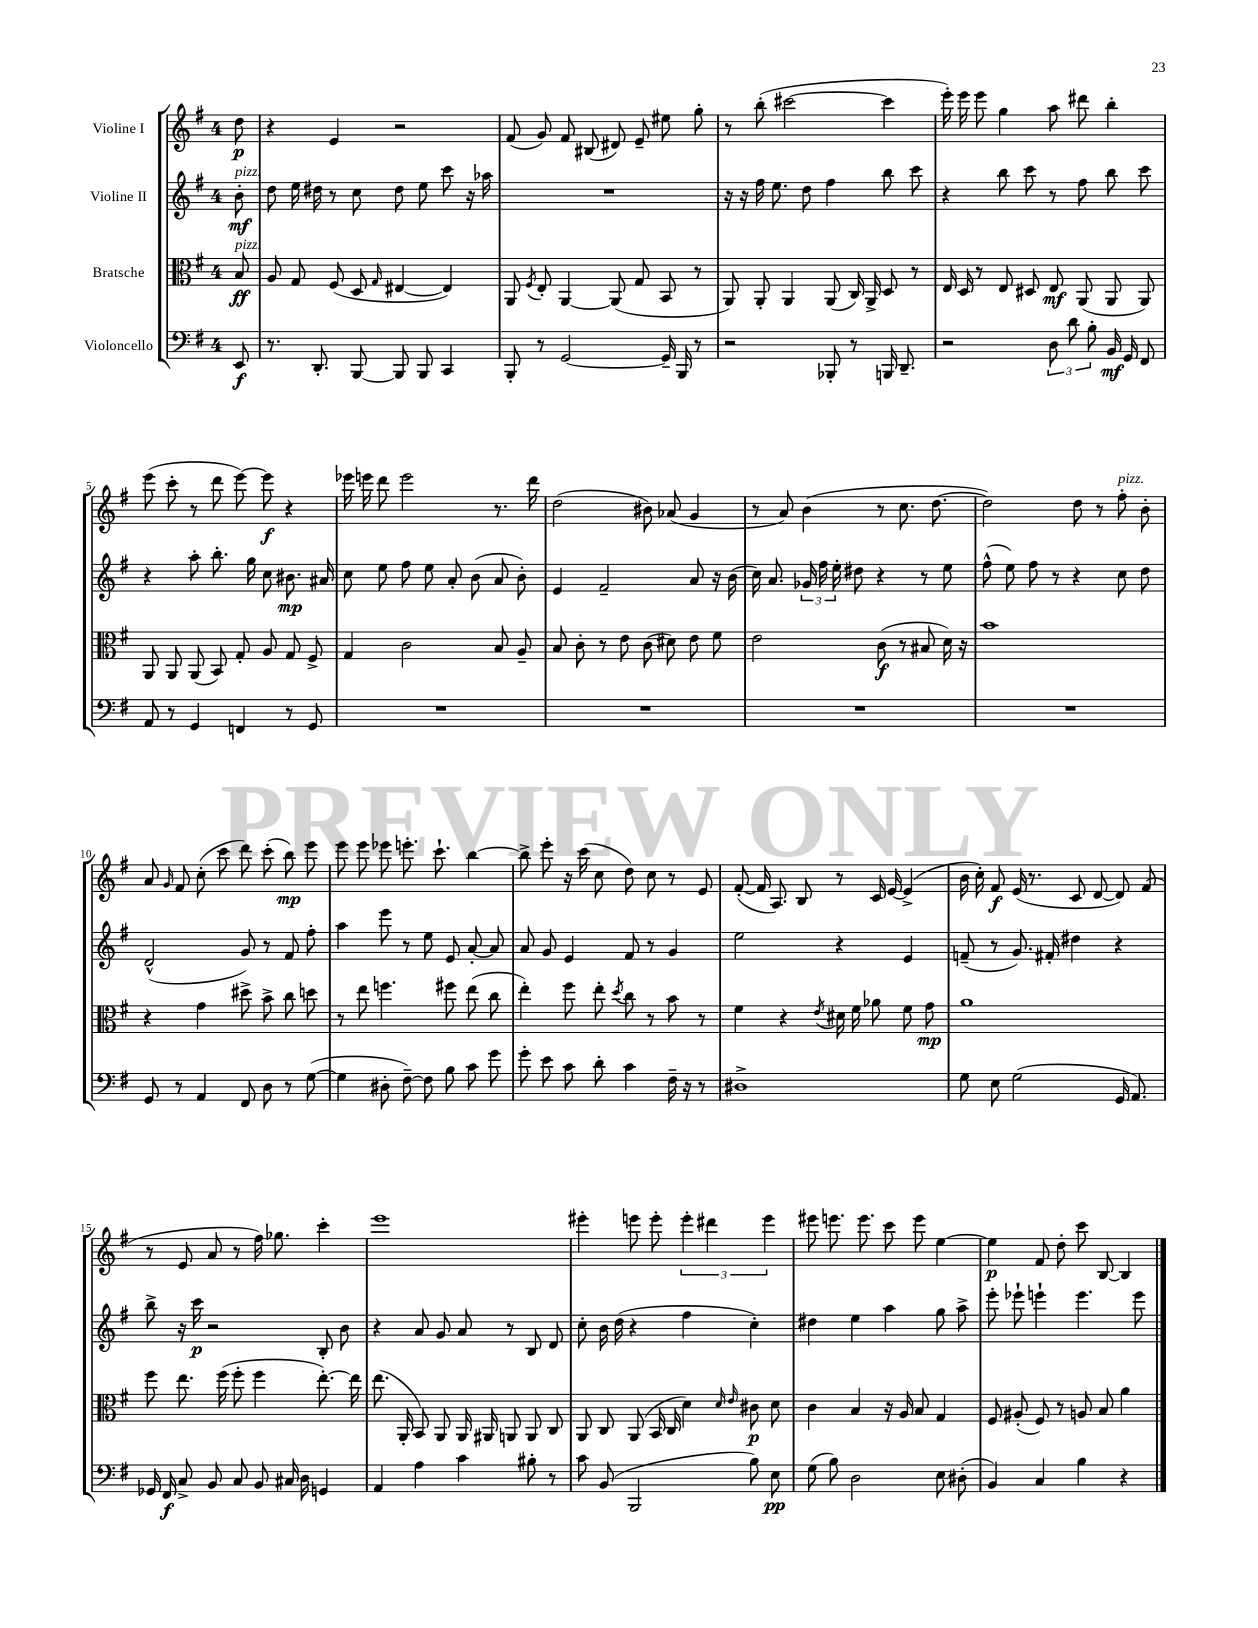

**kern	**kern	**kern	**kern
*staff4	*staff3	*staff2	*staff1
*clefF4	*clefC3	*clefG2	*clefG2
*k[f#]	*k[f#]	*k[f#]	*k[f#]
*M4/4	*M4/4	*M4/4	*M4/4
8EE	8B	8b'	8dd
=	=	=	=
8.r	8A	8dd	4r
.	8G	16ee	.
8.DD'	.	16dd#	.
.	(8F#	8r	4e
[8BBB	8D	8cc	.
.	16qqG	.	.
8BBB]	[4E#	8dd#	2r
8BBB	.	8ee	.
4CC	4E#])	8ccc	.
.	.	16r	.
.	.	16aa-	.
=	=	=	=
8BBB'	8AA	1r	(8f#
.	8qF#	.	.
8r	8E'	.	8g)
[2GG	[4AA	.	8f#
.	.	.	(8B#
.	(8AA]	.	8d#)
.	8G	.	8e~
16GG~]	8BB	.	8ee#
16BBB	.	.	.
8r	8r	.	8gg'
=	=	=	=
2r	8AA)	16r	8r
.	.	16r	.
.	8AA'	16ff#	(8bb'
.	.	8.ee	.
.	4AA	.	[2ccc#
.	.	8dd	.
8BBB-'	(8AA	4ff#	.
8r	16C)	.	.
.	16AA^	.	.
16BBB	8D	8bb	4ccc#]
8.DD~	.	.	.
.	8r	8ccc	.
=	=	=	=
2r	16E	4r	16eee')
.	16D	.	16eee
.	8r	.	8eee
.	8E	8bb	4gg
.	8D#	8ccc	.
12D	8E	8r	8aa
12d	.	.	.
.	(8AA	8ff#	8ddd#
12B'	.	.	.
16BB	8AA	8bb	4bb'
16GG	.	.	.
8FF#	8AA)	8ccc	.
=	=	=	=
8AA	8AA	4r	(8eee
8r	8AA	.	8ccc'
4GG	(8AA	8aa'	8r
.	8BB)	8.bb'	8ddd
4FF	8G'	.	[8eee)
.	.	16gg	.
.	8A	8cc	8eee]
8r	8G	8.b#	4r
8GG	8F#^	.	.
.	.	16a#	.
=	=	=	=
1r	4G	8cc	16eee-
.	.	.	16eee
.	.	8ee	8ddd
.	2c	8ff#	2eee
.	.	8ee	.
.	.	8a'	.
.	.	(8b	.
.	8B	8a	8.r
.	8A~	8b')	.
.	.	.	16ddd
=	=	=	=
1r	8B	4e	(2dd
.	8c'	.	.
.	8r	2f#~	.
.	8e	.	.
.	(8c	.	8b#)
.	8d#)	.	(8a-
.	8e	8a	4g
.	8f#	16r	.
.	.	(16b	.
=	=	=	=
1r	2e	16cc)	8r
.	.	8.a	.
.	.	.	8a)
.	.	24g-	(4b
.	.	24ff#	.
.	.	24ee'	.
.	.	8dd#	.
.	(8c	4r	8r
.	8r	.	8.cc
.	8B#	8r	.
.	.	.	[8.dd
.	16d)	8ee	.
.	16r	.	.
=	=	=	=
1r	1b	(8ff#^^	2dd])
.	.	8ee)	.
.	.	8ff#	.
.	.	8r	.
.	.	4r	8dd
.	.	.	8r
.	.	8cc	8ff#'
.	.	8dd	8b'
=	=	=	=
8GG	4r	(2d^^	8a
.	.	.	16qqg
8r	.	.	8f#
4AA	4g	.	(8cc'
.	.	.	8ccc
8FF#	8dd#^	8g)	8ddd)
8D	8b^	8r	(8ccc'
8r	8cc	8f#	8bb)
([8G	8dd	8ff#'	8eee
=	=	=	=
4G]	8r	4aa	8eee
.	8ee	.	8eee
8D#'	4.ff	8eee	8eee-
[8F#~)	.	8r	8.eee'
8F#]	.	8ee	.
.	.	.	8.ccc`
8B	8ff#	8e	.
8c	(8ee	[8a'	[4bb
8g	8cc	8a]	.
=	=	=	=
8g'	4ee')	8a	8bb^]
8e	.	8g	8eee'
8c	8ff#	4e	16r
.	.	.	(16ccc
8d'	8ee'	.	8cc
.	8qdd	.	.
4c	8cc	8f#	8dd)
.	8r	8r	8cc
16F#~	8b	4g	8r
16r	.	.	.
8r	8r	.	8e
=	=	=	=
1D#^	4f#	2ee	([8f#'
.	.	.	16f#]
.	.	.	8.A)
.	4r	.	.
.	.	.	8B
.	8qe	.	.
.	16d#	4r	8r
.	16f#	.	.
.	8a-	.	16c
.	.	.	[16e
.	8f#	4e	(4e^]
.	8g	.	.
=	=	=	=
8G	1a	(8f~	16b
.	.	.	16cc')
8E	.	8r	8f#
(2G	.	8.g)	(16e
.	.	.	8.r
.	.	16f#'	.
.	.	4dd#	8c
.	.	.	[8d
16GG	.	4r	8d])
8.AA)	.	.	.
.	.	.	(8f#
=	=	=	=
16GG-	8ff#	8bb^	8r
16FF#	.	.	.
8C^	8.ee	16r	8e
.	.	16ccc	.
8BB	.	2r	8a
.	(16ff#	.	.
8C	8ff#'	.	8r
8BB	4ff#	.	16ff#)
.	.	.	8.gg-
16C#	.	.	.
16D	.	.	.
4GG	[8.ee')	8B'	4ccc'
.	.	8b	.
.	16ee]	.	.
=	=	=	=
4AA	(8.ee	4r	1eee
.	16AA'	.	.
4A	8BB)	8a	.
.	8AA	8g	.
4c	16AA	8a	.
.	16AA#	.	.
.	8AA	8r	.
8B#'	8AA	8B	.
8r	8C	8d	.
=	=	=	=
8c	8AA	8cc'	4eee#'
(8BB	8C	16b	.
.	.	(16dd	.
2BBB	(8AA	4r	8eee
.	16BB	.	8eee'
.	16C	.	.
.	4d)	4ff#	6eee'
.	.	.	6ddd#
.	16qqd	.	.
.	16qqe	.	.
8B)	8c#	4cc')	.
.	.	.	6eee
8E	8d	.	.
=	=	=	=
(8G	4c	4dd#	8eee#
8B)	.	.	8.eee
2D	4B	4ee	.
.	.	.	8.eee
.	16r	4aa	8ccc
.	16A	.	.
.	8B	.	8eee
8E	4G	8gg	[4ee
(8D#'	.	8aa^	.
=	=	=	=
4BB)	8F#	8eee'	4ee]
.	(8A#'	8eee-`	.
4C	8F#)	4eee`	8f#
.	8r	.	8dd'
4B	8A	4.eee	8ccc
.	8B	.	[8B
4r	4a	.	4B]
.	.	8eee	.
==	==	==	==
*-	*-	*-	*-
